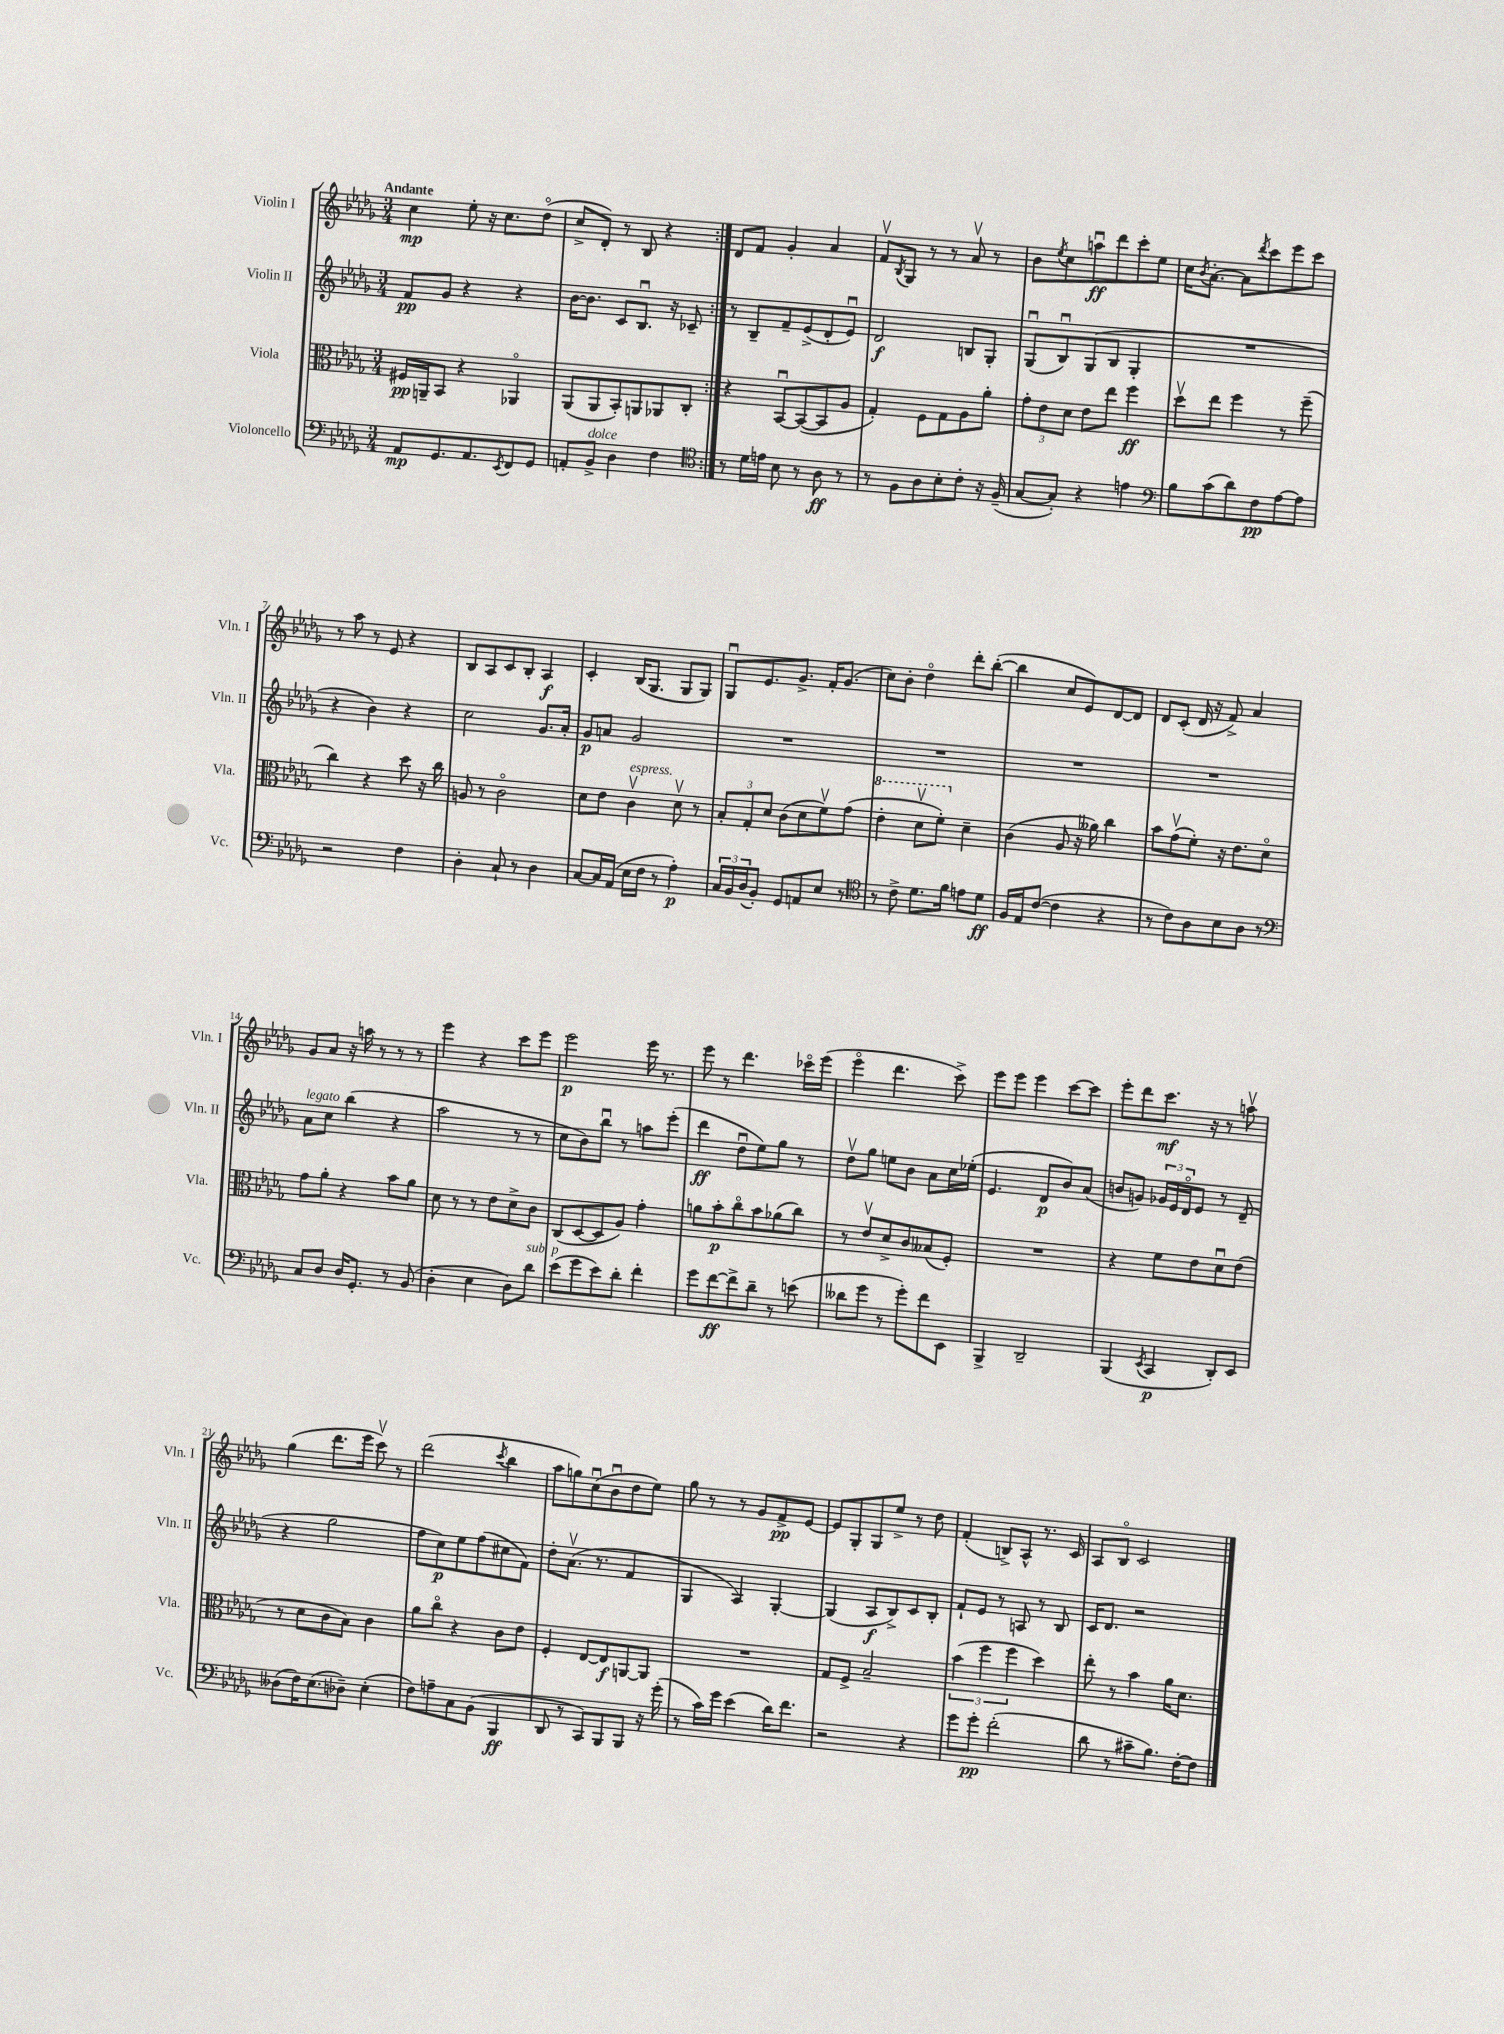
<<
\new StaffGroup <<
\new Staff = "s0" \with { instrumentName = "Violin I" shortInstrumentName = "Vln. I" } {
    \clef treble \key des \major \numericTimeSignature \time 3/4 \tempo "Andante"
    \repeat volta 2 { c''4\mp ees''8-. r16 c''8. des''8\flageolet( |
    c''8-> des'8-.) r8 bes8 r4 | }
    des'8 f'8 ges'4-. aes'4 |
    f'8\upbow \acciaccatura { bes8 } ges8 r8 r8 aes'8\upbow r8 |
    bes'8 \acciaccatura { ees''8 } c''8 a''8\downbow\ff des'''8 c'''8-. ees''8 |
    c''16 \acciaccatura { bes'8 } aes'8.~-. aes'8 \acciaccatura { des'''8 } c'''8 ees'''8 c'''8 |
    r8 aes''8 r8 ees'8 r4 |
    bes8 aes8 c'8 bes8-. aes4\f |
    c'4-. bes16( ges8. ges8 ges8) |
    ges8\downbow ees'8. ges'8.-> f'16-. ges'8.( |
    c''8) bes'8-. des''4\flageolet des'''8-. bes''8~-.( |
    bes''4 c''8 ees'8) des'8~ des'8 |
    des'8 c'8-.( des'16 r16 f'8->) aes'4 |
    ges'8 aes'8 r16 a''16 r8 r8 r8 |
    ees'''4 r4 c'''8 ees'''8 |
    ees'''2\p ees'''16 r8. |
    ees'''8 r8 des'''4. ces'''16\flageolet ees'''16( |
    ees'''4\flageolet des'''4. c'''8->) |
    ees'''8 ees'''8 ees'''4 c'''8~ c'''8 |
    ees'''8-. des'''8 c'''8.\mf r16 r8 a''8\upbow |
    ges''4( des'''8. ees'''16 c'''8\upbow) r8 |
    des'''2( \acciaccatura { c'''8 } bes''4 |
    aes''8 g''8) c''8\downbow( bes'8\downbow des''8 ees''8) |
    ges''8 r8 r8 ges'8 f'8->\pp ees'8~ |
    ees'8 ges8-. ges8 ees''8-> r8 des''8 |
    f'4-.( b8->) aes8-^ r8. c'16 |
    aes8 bes8\flageolet c'2 \bar "|." |
}
\new Staff = "s1" \with { instrumentName = "Violin II" shortInstrumentName = "Vln. II" } {
    \clef treble \key des \major \numericTimeSignature \time 3/4
    \repeat volta 2 { f'8\pp ges'8 r4 r4 |
    bes'16~ bes'8. c'8 bes8.\downbow r16 ces'8-- | }
    r8 bes8-- f'8-- ees'8->( des'8-. ees'8\downbow) |
    des'2\f b8 ges8-. |
    ges8\downbow( bes8\downbow) ges8( bes8 ges4-. |
    R2. |
    r4 bes'4) r4 |
    c''2 ges'8. aes'16-. |
    ges'8\p a'8 ges'2 |
    R2. |
    R2. |
    R2. |
    R2. |
    aes'8^\markup { \italic "legato" } c''8 bes''4( r4 |
    aes''2 r8 r8 |
    c''8 bes'8) bes''8\downbow r8 a''8 ees'''8-.( |
    des'''4\ff des''8\downbow ees''8) ges''8 r8 |
    des''8\upbow ges''8 e''8 bes'8 aes'8 c''16 ees''16-.( |
    ees'4. des'8\p bes'8) aes'8( |
    b'8 g'8) \tuplet 3/2 { ges'16 ees'16 des'16\flageolet } ees'8 r8 des'8--( |
    r4 ges''2 |
    f''8 c''8\p) ees''8 f''8( cis''8 f'8) |
    des''8-. aes'8.\upbow( r8. f'4 |
    ges4 aes4) ges4~-. |
    ges4( aes8\f bes8->) c'8 bes8-. |
    f'8-! ees'8 r8 a8 r8 bes8 |
    c'16 des'8. r2 \bar "|." |
}
\new Staff = "s2" \with { instrumentName = "Viola" shortInstrumentName = "Vla." } {
    \clef alto \key des \major \numericTimeSignature \time 3/4
    \repeat volta 2 { fis16\pp a,16-- bes,8 r4 aes,4\flageolet |
    aes,8( aes,8 bes,8-.) a,8 aes,8 c8-. | }
    r4 bes,8~\downbow bes,8~( bes,8 aes8 |
    ges4-.) f8 ges8 aes8 aes'8-. |
    \tuplet 3/2 { ges'8-. ees'8 des'8 } ees'8 ees''8 f''4\ff |
    des''8\upbow ees''8 f''4 r8 f''8--( |
    c''4) r4 des''8 r16 c''16 |
    a8 r8 c'2\flageolet |
    des'8 ees'8 c'4\upbow^\markup { \italic "espress." } des'8\upbow r8 |
    \tuplet 3/2 { bes8-. ges8-. des'8 } c'8( des'8 f'8\upbow) ges'8( |
    \ottava #1 ees''4-. des''8\upbow f''8-.) \ottava #0 des'4-- |
    c'4( aes8 r16 aeses'16) c''4 |
    bes'8 ges'8\upbow( f'8-.) r16 ees'8. des'8\flageolet |
    ges'8 aes'8-. r4 bes'8 aes'8 |
    des'8 r8 r8 ees'8 des'8-> c'8 |
    c8( des8~ des8 aes8) ges'4-. |
    a'8 bes'8-.\p c''8\flageolet bes'8 aes'8( c''8) |
    r8 ees'8\upbow des'8-> c'8 beses8( f8-.) |
    R2. |
    r4 f'8 ees'8 des'8\downbow ees'8( |
    r8 des'8 c'8 bes8) c'4 |
    aes'8 c''8\flageolet r4 c'8 ees'8 |
    f4-. ees8~ ees8\f a,8~ a,8 |
    R2. |
    ges8 f8-> bes2-- |
    \tuplet 3/2 { bes'4( f''4 f''4 } des''4) |
    ees''8-. r8 bes'4 aes'16 des'8. \bar "|." |
}
\new Staff = "s3" \with { instrumentName = "Violoncello" shortInstrumentName = "Vc." } {
    \clef bass \key des \major \numericTimeSignature \time 3/4
    \repeat volta 2 { aes,8\mp ges,8. aes,8. \acciaccatura { ees,8 } f,8 ges,8 |
    a,8-. bes,8->^\markup { \italic "dolce" } des4 f4 | }
    \clef tenor r8 des'16 e'16 bes8 r8 aes8\ff r8 |
    r8 f8 aes8 bes8-. c'8-. r16 f16--( |
    ges8~ ges8-.) r4 e'4 |
    \clef bass bes8 c'8( des'8) f8\pp aes8~ aes8 |
    r2 f4 |
    des4-. c8-! r8 des4 |
    c8~ c16 aes,16( ees16 f16 r8 aes4-.\p) |
    \tuplet 3/2 { c16 bes,16 des16( } bes,8-.) ges,8 a,8 ees8 r8 |
    \clef tenor r8 c'8-> des'8. f'16 e'8 des'8\ff |
    f16 ees16 c'8~( c'4 r4 |
    r8 c'8) aes8 bes8 aes8 r8 |
    \clef bass c8 des8 des16 ges,8.-. r8 bes,8( |
    des4-. ees4 des8) des'8^\markup { \italic "sub. p" } |
    ees'8( ges'8 ees'8) des'8-. f'4-. |
    ges'8 f'8~\ff f'8-> des'8-- r8 e'8( |
    deses'8 ges'8 r8 ges'8-.) f'8 ees,8 |
    bes,,4-> des,2-- |
    bes,,4( \acciaccatura { ees,8 } c,4\p des,8-.) ees,8 |
    deses8( f16) ees8.( des8--) ees4-.( |
    f8) a8-- c8 bes,8( bes,,4\ff |
    des,8 r8 c,8) bes,,8 bes,,8 r16 ges'16-.( |
    r8 c'16) ges'16 ees'4( des'16) f'8. |
    r2 r4 |
    ges'8 ges'8-.\pp f'2-.( |
    des'8 r8 cis'8-- bes8.) f16~-. f8 \bar "|." |
}
>>
>>
